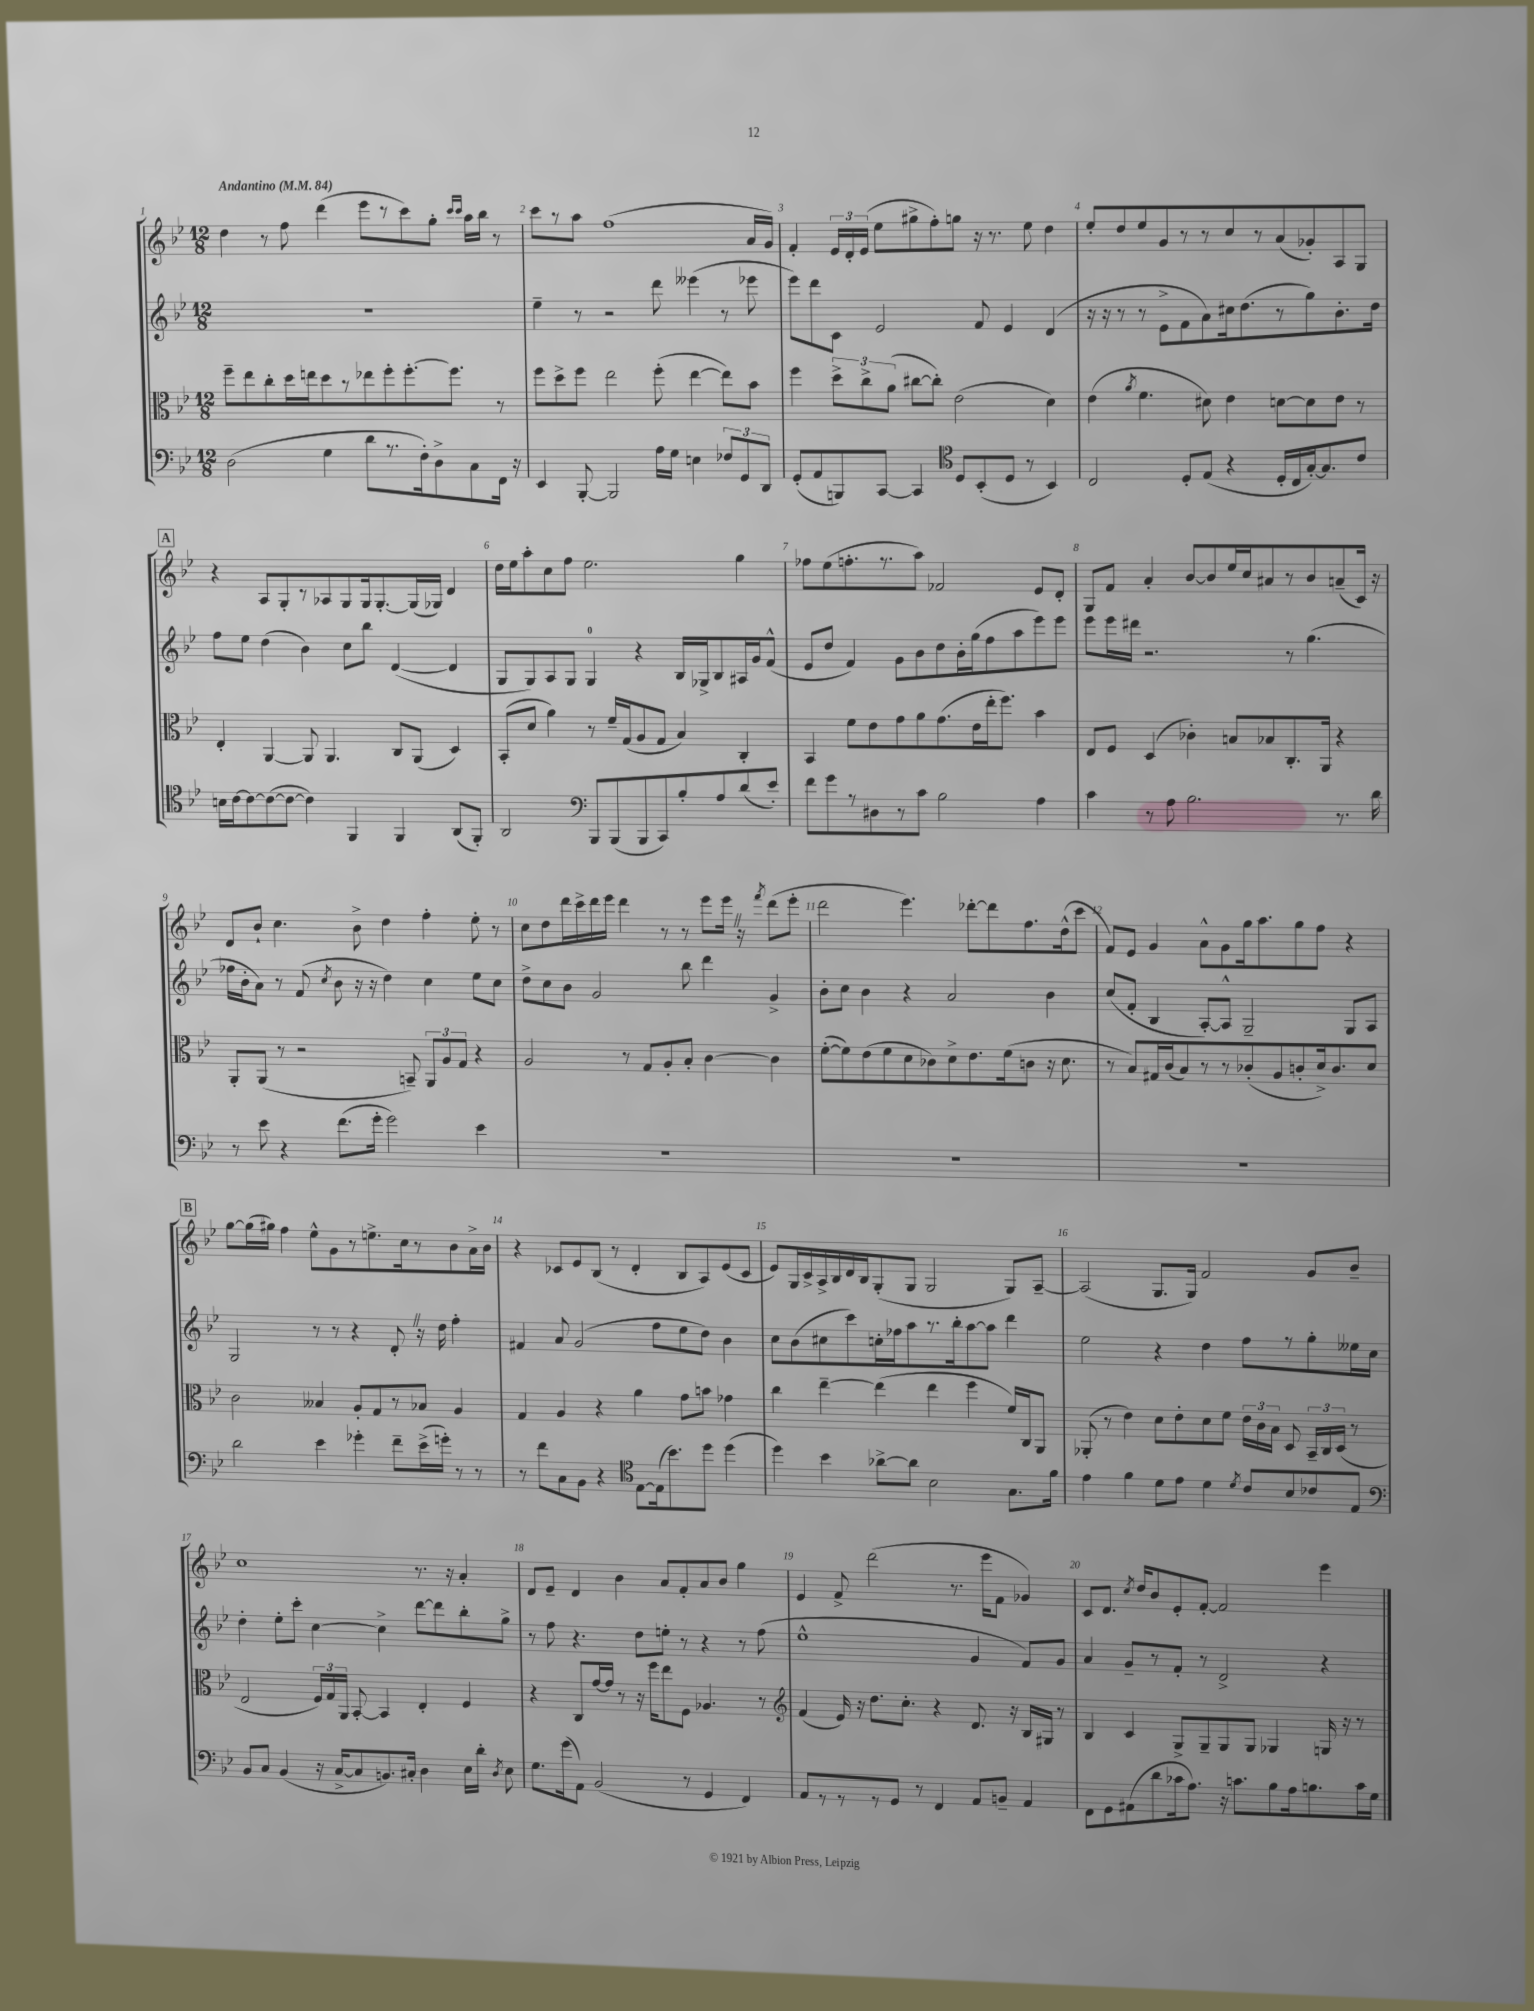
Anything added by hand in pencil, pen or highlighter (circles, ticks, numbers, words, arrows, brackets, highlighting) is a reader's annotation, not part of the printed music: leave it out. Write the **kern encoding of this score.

**kern	**kern	**kern	**kern
*staff4	*staff3	*staff2	*staff1
*clefF4	*clefC3	*clefG2	*clefG2
*k[b-e-]	*k[b-e-]	*k[b-e-]	*k[b-e-]
*M12/8	*M12/8	*M12/8	*M12/8
*MM84	*MM84	*MM84	*MM84
(2D\	8ff~\L	1.r	4dd\
.	8ee-\	.	.
.	8cc'\	.	8r
.	16dd\L	.	8ff\
.	16ee\J	.	.
4G\	8dd\	.	(4ddd\
.	8r	.	.
8d\L	8ee-\	.	8eee-\L
8.r	8ff'\	.	8r
.	[8.ff'\	.	8ccc\)
16F'\k)	.	.	.
8D^\	.	.	8gg'\J
.	8.ff\]J	.	.
.	.	.	16qqccc/LL
.	.	.	16qqccc/JJ
8C\	.	.	16aa\LL
.	.	.	16bb-\JJ
16FF\Jk	8r	.	8r
16r	.	.	.
=	=	=	=
4EE-/	8ff\L	4ee-~\	8ccc\L
.	8dd^\	.	8r
[8BBB-'/	8ff\J	8r	8aa\J
2BBB-/]	2ee-\	2r	(1ff
16A\LL	(8ff'\	8ddd\	.
16G\JJ	.	.	.
4E\	[4ee-\	(4eee--\	.
12F-/L	8ee-\]L)	8r	.
12GG/	.	.	.
.	8b-\J	8eee-\	16a/LL
12DD/J	.	.	.
.	.	.	16g/JJ)
=	=	=	=
(8GG'/L	4ff\	8eee-\L)	4f'/
8AA/	.	8ddd\	.
8BBB/)	12dd^\L	8c\J	24e-/LL
.	.	.	24d'/
.	12cc^\	.	(24e-/JJ
[8CC/J	.	2e-/	8ee-\L
.	(12a\J	.	.
4CC/]	[8cc#\L	.	8gg#^\
.	8cc#'\]J)	.	8ff'\)
*clefC4	*	*	*
8D/L	(2e-\	.	8gg\J
(8BB-'/	.	8f/	16r
.	.	.	8.r
8D/J	.	4e-/	.
8r	.	.	8ee-\
4BB-/)	4d\)	(4d/	4dd\
=	=	=	=
2C/	(4e-\	16r	8ee-'/L
.	.	16r	.
.	.	8r	8dd/
.	8qa/	.	.
.	4.f\	8r	8ee-/
.	.	8e-^\L	8g/
8D'/L	.	8f\	8r
(8E-/J	8d#\)	8a\)	8r
4r	4e-\	16cc#\k	8cc/
.	.	(8.dd\	.
.	.	.	8r
16D'/LL	[8d\L	8r	(8a/
16C/	.	.	.
[16G'/J)	8d\]	8gg\)	8g-'/)
8.G/]	.	.	.
.	8e-\J	8.b-'\	8A/
8c/J	8r	.	8G/J
.	.	16dd\Jk	.
=	=	=	=
16B\LL	4E-'/	8ff\L	4r
[16c\J	.	.	.
8c\_	.	8ee-\J	.
(8c\_	[4AA/	(4dd\	8A/L
8c\_J	.	.	8G'/
4c\])	8AA/]	4b-\)	8r
.	4.AA/	.	8A-/
4FF/	.	8cc\L	8G/
.	.	8bb-\J	16G/k
.	.	.	[8.G'/
4FF/	8C/L	([4d/	.
.	(8AA/J	.	(16G/]L
.	.	.	16G-/JJ)
(8AA/L	4D/)	4d/]	4d/
8FF'/J)	.	.	.
=	=	=	=
2AA/	(8BB-'/L	8G/L	16dd\LL
.	.	.	16ee-\J
.	8d/J	8G/)	8aa'\
.	4a\)	8A/	8cc\
.	.	8G/J	8ff\J
*clefF4	*	*	*
8BBB-/L	8r	4G/	2.ee-\
(8BBB-/	16f~/LL	.	.
.	(16G/J	.	.
8BBB-/	8A/	4r	.
8CC/)	8G/J	.	.
8B-'/	4B-/)	16B-/LL	.
.	.	16G-^/J	.
8A/	.	8B-/	.
(8d/	4C'/	16A#/L	4gg\
.	.	16g/J	.
8e-'/J)	.	(8f^^/J	.
=	=	=	=
8f\L	4BB-/	8e-/L	8ff-\L
8g\	.	8dd/J	(8ee-\
8r	8f\L	4f/)	8.ff'\
8D#\	8e-\	.	.
.	.	.	8.r
8r	8g\	8g\L	.
8c\J	8a\	8b-\	8aa\J)
2B-\	(8.g\	8dd\	2f-/
.	.	16b-'\L	.
.	16e-\L	(16gg\J	.
.	16ee-'\J	8ff\	.
.	8.ff\J)	.	.
.	.	8aa\	.
4A\	4b-\	8eee-\)	8e-/L
.	.	8eee-\J	8d'/J
=	=	=	=
4c\	8E-/L	8eee-\L	8G/L
.	8F/J	16eee-\L	8f/J
.	.	16ddd#\JJ	.
8r	(4D/	2.r	4a'/
8A\	.	.	.
2.B-\	4c-'\)	.	[8b-/L
.	.	.	8b-/]
.	8B/L	.	16ee-/L
.	.	.	16cc/J
.	8B-/	.	8a#/
.	8.C'/	8r	8r
.	.	(4.gg\	8b-/
.	16AA/Jk	.	.
8.r	4r	.	(8a~/
.	.	.	16c/Jk)
16d\	.	.	16r
=	=	=	=
8r	8AA'/L	16ff-\LL	8d/L
.	.	16b-'\J	.
8e-\	(8AA/J	8a\J)	8b-`/J
4r	8r	8r	4.cc\
.	2r	(8f/	.
.	.	8qcc/	.
(8.f\L	.	8b-\	.
.	.	16r	8b-^\
16g'\Jk	.	16r	.
2g\)	.	4dd\)	4dd\
.	8BB~/)	.	.
.	12AA/L	4cc\	4ff'\
.	12A/	.	.
.	12G/J	.	.
4e-\	4r	8ee-\L	8ee-'\
.	.	8cc\J	8r
=	=	=	=
1.r	2A/	8dd^\L	8cc\L
.	.	8cc\	8dd\
.	.	8b-\J	16ddd\L
.	.	.	16ccc^\
.	.	2g/	16ddd\
.	.	.	16eee-\JJ
.	8r	.	4ddd\
.	8G/L	.	.
.	8A'/	.	8r
.	8B-'/J	8bb-\	8r
.	[4c\	4ddd\	8eee-\L
.	.	.	16eee-\Jk
.	.	.	16r
.	.	.	8qfff/
.	4c\]	4g^/	(8ddd\L
.	.	.	8eee-'\J
=	=	=	=
1.r	([8f'\L	8b-'\L	2ddd\
.	8f\])	8cc\J	.
.	(8e-\	4b-\	.
.	8f\	.	.
.	8d\	4r	4.eee-\)
.	8c-\)	.	.
.	8d^\	2a/	.
.	8.e-\	.	[8ddd-'\L
.	.	.	8ddd-\]
.	(16f\k	.	.
.	8c\J	.	8.ff\
.	16r	4b-\	.
.	8.d\	.	(16dd^^\k
.	.	.	8ccc\J
=	=	=	=
1.r	8r	(8cc/L	8f/L)
.	8B-/L)	8f'/J	8e-/J
.	16G#/L	4B-/	4g/
.	(16c/J	.	.
.	8B-/)	.	.
.	8r	[8A'/L)	8a^^\L
.	8r	8A^^/]J	8g\
.	(8c-'/	2G~/	16gg\k
.	.	.	8.aa\
.	8A/	.	.
.	8c'/	.	8gg\
.	16d^/k)	.	8ff\J
.	8.c/	.	.
.	.	8G/L	4r
.	8d/J	8A/J	.
=	=	=	=
2d\	2c\	2G/	[8gg\L
.	.	.	(16gg\]L
.	.	.	16gg#\JJ)
.	.	.	4ff\
4e-\	4B--/	8r	8ee-^^\L
.	.	8r	8g\
4g-'\	8A'/L	4r	8r
.	8G/	.	8.ee^\
8f~\L	8r	8d'/	.
.	.	.	16cc\k
(16e-^\L	8B-/J	16r	8r
16g'\JJ)	.	16dd\	.
8r	4A/	4ff'\	8b-\
8r	.	.	16a^\L
.	.	.	16b-\JJ
=	=	=	=
8r	4G/	4f#/	4r
8f\L	.	.	.
8C\	4A/	8a/	8c-/L
8BB-\J	.	(2g/	8e-/
4r	4r	.	(8B-/J
.	.	.	8r
*clefC4	*	*	*
[8E-\L	4a\	.	4d'/
(16E-\]k	.	8ff\L	.
8.b-\)	.	.	.
.	8g\L	8ee-\	8B-/L
8dd\J	8b\J	8dd\J)	8A/)
(4dd\	4g-\	4b-\	(8e-/
.	.	.	8c-/J
=	=	=	=
4dd\)	4cc\	8cc\L	8e-/L)
.	.	(8b-\	16G/L
.	.	.	16c^/
4b-\	[4ee-~\	8cc#\	16A^/
.	.	.	16B-/
.	.	8ccc\)	16d/
.	.	.	16B-/J
[8a-^\L	(4ee-\]	16cc'\L	(8G'/
.	.	16ff-\J	.
8a-\]J	.	8aa\	8G/J
2B-\	4ee-\	8.r	2G/
.	.	16bb-'\k	.
.	4ff\	[8aa\	.
.	.	8aa\]J	.
8.G\L	16f/LL)	4ddd\	8G/L)
.	16C/J	.	.
.	8AA/J	.	[8A~/J
16f\Jk	.	.	.
=	=	=	=
4e-\	(8AA-'/	2ee-\	(2A/]
.	8r	.	.
4f\	4e-\)	.	.
8d\L	8d\L	4r	8.G/L
8e-\J	8e-'\	.	.
.	.	.	16G/Jk)
4d\	8d\	4dd\	2f/
.	8f\J	.	.
8qd/	.	.	.
8c/L	24e-\LL	8ff\L	.
.	24c\	.	.
.	24B-\JJ	.	.
8B-/	8D/	8r	.
8c-/	24BB-~/LL	8gg'\	8g/L
.	24C/	.	.
.	(24D/JJ	.	.
8E-/J	8r	16ee--\L	8b-~/J
.	.	16cc\JJ	.
=	=	=	=
*clefF4	*	*	*
8BB-/L	2E-/	4dd'\	1cc
8C/J	.	.	.
(4BB-/	.	8ee-'\L	.
.	.	8ccc'\J	.
16r	24F/LL)	[4cc\	.
.	24G/	.	.
[16C^/LK	.	.	.
.	24AA/JJ	.	.
8C/]	[8BB-'/	.	.
8.BB/)	4BB-/]	4cc^\]	.
16C#'/Jk	.	.	.
4D\	4E-'/	[8ddd\L	8.r
.	.	8ddd\]	.
.	.	.	16r
16E-\LL	4F/	8bb-'\	4a'/
16d'\JJ	.	.	.
8qD/	.	.	.
8E-\	.	8gg^\J	.
=	=	=	=
8.G\L	4r	8r	8d/L
.	.	8ff\	8e-~/J
(16g\k	.	.	.
8AA\J)	8C/L	4.r	4d/
(2BB-/	[16g/L	.	.
.	16g/]JJ	.	.
.	8r	.	4b-\
.	16r	8dd\L	.
.	16ff\LK	.	.
.	8ee-\	8ee'\J	8a/L
8r	8F\J	8r	8f'/
4GG/	4.A-/	4r	8a/
.	.	.	8b-/J
4FF/)	.	8r	4gg\
.	8r	(8ff\	.
=	=	=	=
*	*clefG2	*	*
8AA/L	(4f/	1ee-^^	4e-/
8r	.	.	.
8r	16e-/)	.	8f^/
.	16r	.	.
8r	8.dd\L	.	(2ddd\
8GG/J	.	.	.
.	8.cc'\J	.	.
8r	.	.	.
4FF/	4r	.	.
.	.	.	8.r
8AA/L	8.d/	4g/	.
.	.	.	16eee-\LK
8BB~/J	.	.	8f\J
.	16r	.	.
4AA/	16B-/LL	8f/L)	4g-/)
.	16G#/JJ	.	.
.	8r	8g/J	.
=	=	=	=
8FF\L	4B-/	4a/	8c/L
8GG\	.	.	8.d/J
(8AA#\	4c/	8g~/L	.
.	.	.	8qcc/
.	.	.	16dd/LK
8d\	.	8r	8b-/
16c-\k	8G^/L	8f'/J	8e-'/
8.A\J)	.	.	.
.	8G~/	8r	[8f'/J
16r	8G/	2d^/	2f/]
8.c\L	.	.	.
.	8G/J	.	.
8B-\	4G-/	.	.
16A\k	.	.	.
8.B\	.	.	.
.	16G/	4r	4eee-\
.	16r	.	.
16c\L	8r	.	.
16G\JJ	.	.	.
==	==	==	==
*-	*-	*-	*-
